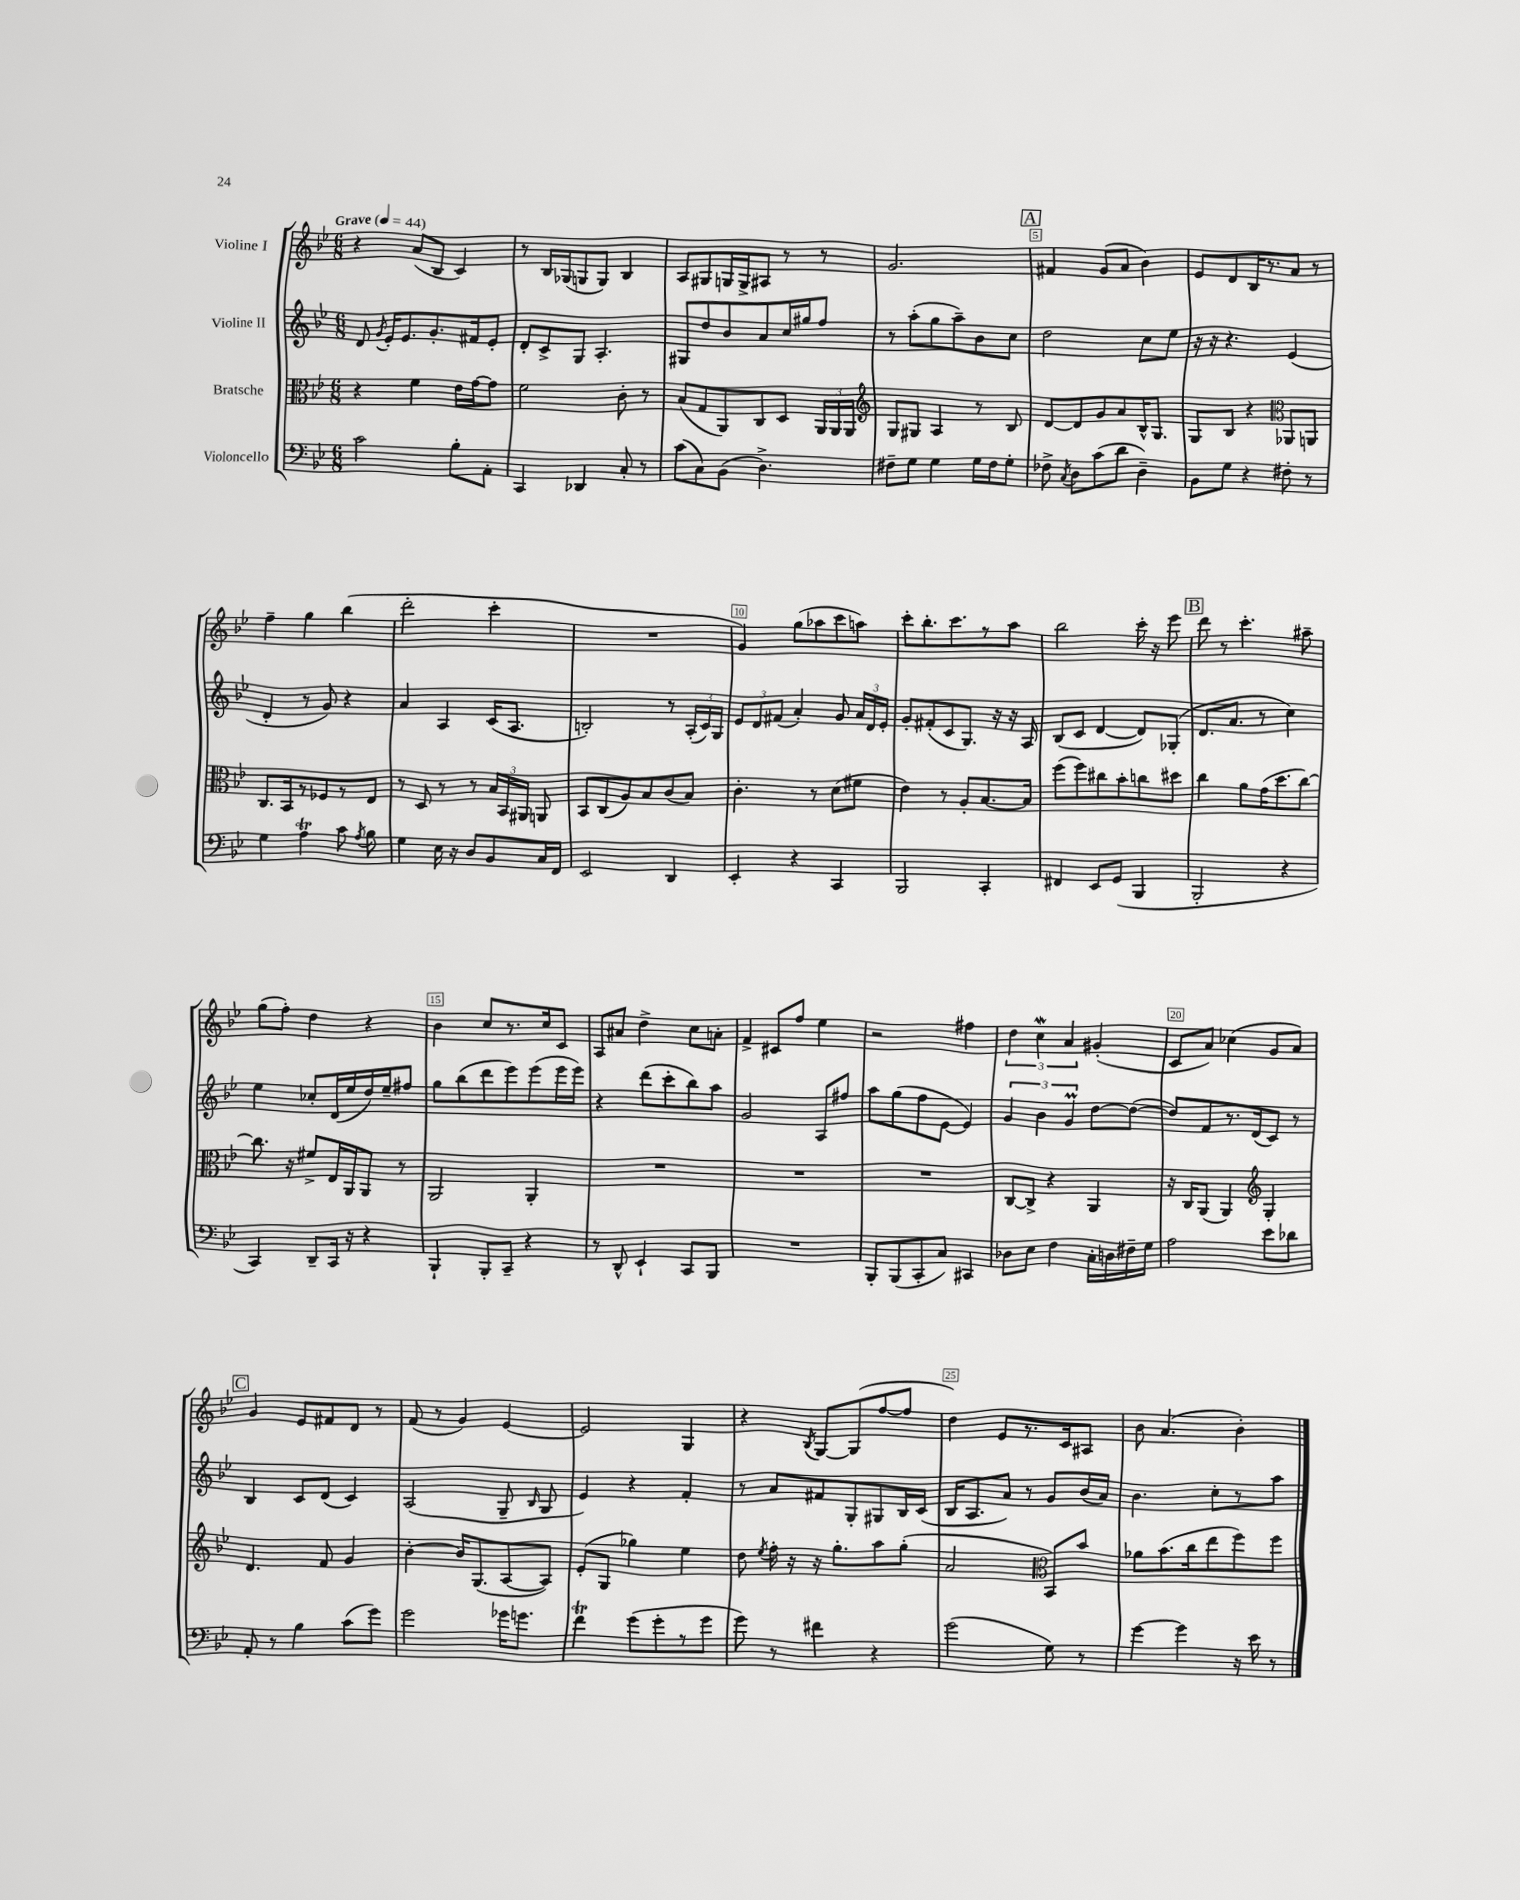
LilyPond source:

<<
\new StaffGroup <<
\new Staff = "s0" \with { instrumentName = "Violine I" } {
    \clef treble \key bes \major \numericTimeSignature \time 6/8 \tempo "Grave" 4 = 44
    \autoBeamOff r4 a'8[( bes8] c'4) |
    r8 bes16[ ges16( g8 g8]) bes4 |
    a8[ gis8 g16 g16-> ais8] r8 r8 |
    g'2. |
    \mark \markup { \box "A" } fis'4 g'8[( a'8] bes'4) |
    ees'8[ d'8 bes16 r8. a'8] r8 |
    f''4-- g''4 bes''4( |
    d'''2-. c'''4-. |
    R2. |
    g'4) g''8[( aes''8 c'''8 a''8]) |
    c'''8[-. bes''8.-. c'''8. r8 a''8] |
    bes''2 c'''16-. r16 ees'''8 |
    \mark \markup { \box "B" } d'''8 r8 c'''4.-. ais''8-- |
    g''8[( f''8]-.) d''4 r4 |
    bes'4 c''8[ r8. c''16 c'8] |
    a8[ ais'8] d''4-> c''8[ a'8]-. |
    f'4-> cis'8[ f''8] ees''4 |
    r2 fis''4 |
    \tuplet 3/2 { d''4 c''4\mordent a'4 } gis'4-.( |
    c'8[ a'8]) ces''4( g'8[ a'8]) |
    \mark \markup { \box "C" } g'4 ees'8[ fis'8 d'8] r8 |
    f'8( r8 g'4) ees'4~ |
    ees'2 g4 |
    r4 \acciaccatura { bes8 } g8[~ g8( f''8~ f''8] |
    d''4) ees'8[ r8. c'16 ais8] |
    bes'8 a'4.( bes'4-.) \bar "|." |
}
\new Staff = "s1" \with { instrumentName = "Violine II" } {
    \clef treble \key bes \major \numericTimeSignature \time 6/8
    \autoBeamOff d'8 \acciaccatura { g'8 } ees'16[-. ees'8. g'8.-. fis'16 ees'8]-. |
    d'8[-. c'8-> g8] a4.-. |
    gis8[ d''8 bes'8 a'8 c''16 gis''16 f''8] |
    r8 a''8[-.( g''8 a''8--) bes'8 c''8] |
    \mark \markup { \box "A" } d''2 c''8[ ees''8] |
    r16 r16 r4. ees'4( |
    d'4-. r8 g'8) r4 |
    a'4 a4 c'16[( a8.] |
    b2-.) r8 \tuplet 3/2 { a16[-.( c'16) g16] } |
    \tuplet 3/2 { ees'8[ d'8 fis'8]( } a'4-.) g'8 \tuplet 3/2 { a'16[ d'16 ees'16]-. } |
    g'8[-. fis'8-.( c'8 g8.]) r16 r16 a16 |
    bes8[( c'8] d'4~ d'8[) ges8]-.( |
    \mark \markup { \box "B" } d'8.[ a'8.] r8 c''4) |
    ees''4 ces''8[-. d'16( ees''16 d''16) ees''16-- fis''8] |
    g''8[ bes''8( d'''8 ees'''8) ees'''8( ees'''16 ees'''16]) |
    r4 d'''8[( c'''8-. bes''8) a''8] |
    g'2 a8[ fis''8] |
    a''8[ g''8( f''8 ees'8]~ ees'4) |
    \tuplet 3/2 { g'4 bes'4 g'4\prall } d''8[~ d''8]~( |
    d''8[) f'8 r8. d'16( c'8]) r8 |
    \mark \markup { \box "C" } bes4 c'8[ d'8]( c'4) |
    a2( g8-- \grace { bes16 } g8 |
    ees'4) r4 f'4-. |
    r8 a'8[ fis'8 g8-. gis8 bes16 c'16]( |
    bes16[ a8. a'8]) r8 g'8[ bes'16( a'16]) |
    bes'4. c''8[-. r8 a''8] \bar "|." |
}
\new Staff = "s2" \with { instrumentName = "Bratsche" } {
    \clef alto \key bes \major \numericTimeSignature \time 6/8
    \autoBeamOff r4 f'4 ees'16[ g'16~ g'8] |
    f'2 c'8-. r8 |
    bes8[( g8 a,8) c8 d8] \tuplet 3/2 { a,16[ a,16 a,16] } |
    \clef treble g8[ gis8] a4 r8 bes8 |
    \mark \markup { \box "A" } d'8[~ d'8 g'8 a'8 bes16-^ g8.] |
    g8[ bes8] r4 \clef alto aes,8[ a,8] |
    c8.[ bes,16 r8 fes8 r8 ees8] |
    r8 d8 r8 r8 \tuplet 3/2 { bes16[ bes,16 ais,16] } a,8 |
    bes,8[ c8( a8) bes8 c'8( bes8]) |
    c'4.-. r8 d'8[( fis'8] |
    ees'4) r8 a8[-. bes8.~ bes16] |
    f''8[( f''8) cis''8 bes'8-. c''8 dis''8] |
    \mark \markup { \box "B" } c''4 a'8[ g'16( d''8. c''8]~) |
    c''8. r16 fis'8[-> ees16 a,16 a,8] r8 |
    a,2 a,4-. |
    R2. |
    R2. |
    R2. |
    c8[~ c8]-> r4 a,4 |
    r16 c16[ a,8]( a,4) \clef treble g4-. |
    \mark \markup { \box "C" } d'4. f'8 g'4 |
    bes'4~-. bes'16[ g8.( a8~ a8]) |
    ees'8[-.( g8] ges''4) ees''4 |
    d''8 \acciaccatura { ees''8 } f''16-. r16 r16 g''8.[-. a''8 g''8]-.( |
    a'2 \clef alto bes,8[) bes'8] |
    aes'8[ bes'8.( c''16 ees''8 f''8) f''8] \bar "|." |
}
\new Staff = "s3" \with { instrumentName = "Violoncello" } {
    \clef bass \key bes \major \numericTimeSignature \time 6/8
    \autoBeamOff c'2 bes8[-. a,8]-. |
    c,4 des,4 c8-. r8 |
    c'8[( c8) bes,8]( d4.->) |
    fis8[-- g8] g4 g16[ fis16 g8]-. |
    \mark \markup { \box "A" } fes8-> \acciaccatura { c8 } d8[ c'8( d'8] d4--) |
    bes,8[ g8] r4 fis8-. r8 |
    g4 a4\trill c'8 \acciaccatura { a8 } bes8 |
    g4 ees16 r16 d8[ bes,8 c16 f,16] |
    ees,2 d,4 |
    ees,4-. r4 c,4 |
    bes,,2 c,4-. |
    fis,4 ees,8[ g,8]( bes,,4 |
    \mark \markup { \box "B" } bes,,2-. r4 |
    c,4) d,8[-- c,16] r16 r4 |
    bes,,4-! bes,,8[-. c,8]-- r4 |
    r8 d,8-^ ees,4-! c,8[ bes,,8] |
    R2. |
    bes,,8[-. bes,,8( c,8-. c8]) cis,4 |
    des8[ ees8] f4 c16[-. d16 fis16-- g16] |
    a2 ees'8[ des'8] |
    \mark \markup { \box "C" } a,8-. r8 bes4 c'8[( g'8]) |
    g'2 ges'16[ g'8.] |
    f'4\trill g'8[( g'8-. r8 g'8] |
    g'8) r8 fis'4 r4 |
    g'2( g8) r8 |
    g'4~ g'4 r16 ees'16 r8 \bar "|." |
}
>>
>>
\layout { \context { \Score \override BarNumber.break-visibility = ##(#f #t #t) barNumberVisibility = #(every-nth-bar-number-visible 5) \override BarNumber.stencil = #(make-stencil-boxer 0.1 0.3 ly:text-interface::print) } }
